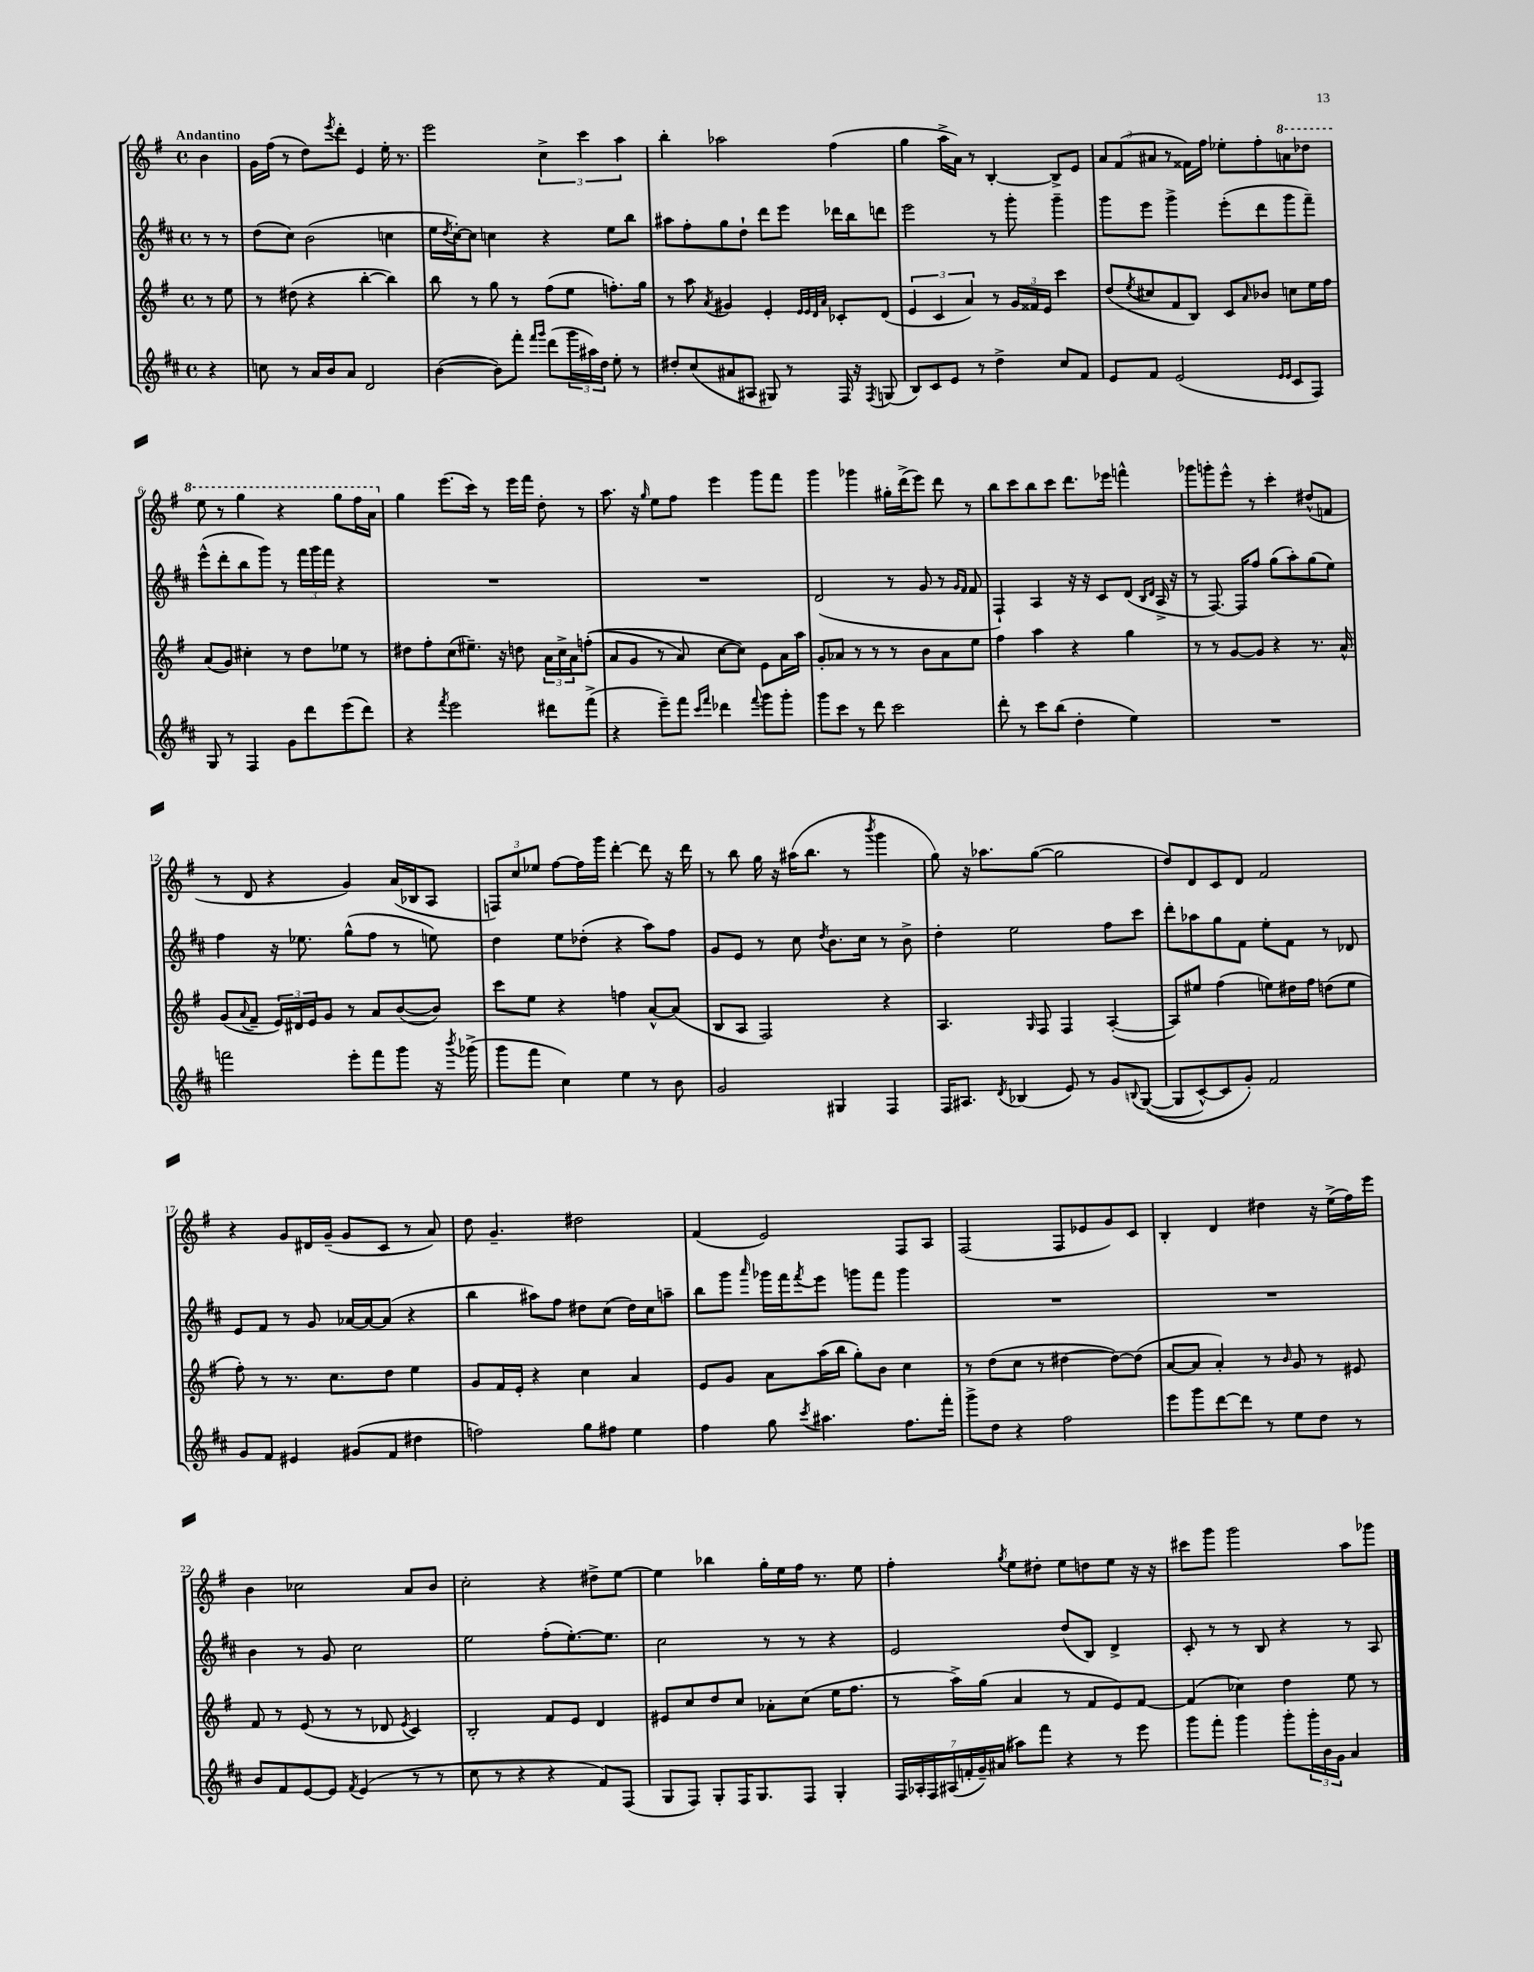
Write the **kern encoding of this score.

**kern	**kern	**kern	**kern
*part4	*part3	*part2	*part1
*staff4	*staff3	*staff2	*staff1
*clefG2	*clefG2	*clefG2	*clefG2
*k[f#c#]	*k[f#]	*k[f#c#]	*k[f#]
*M4/4	*M4/4	*M4/4	*M4/4
*met(c)	*met(c)	*met(c)	*met(c)
=	=	=	=
!	!	!	!LO:TX:a:B:t=Andantino
4r	8r	8r	4b\
.	8ee\	8r	.
=1	=1	=1	=1
8ccn\	8r	(8dd\L	16g\LL
.	.	.	(16ff#\JJ
8r	(8dd#X\	8cc#\J)	8r
16a/LL	4r	(2b\	8dd\L)
16b/J	.	.	.
.	.	.	8qeee/
8a/J	.	.	8ddd'\J
2d/	[4bb'\	.	4e/
.	4bb\])	4ccn\	16ee'\
.	.	.	8.r
=2	=2	=2	=2
([4b\	8bb\	16ee\LL	2eee\
.	.	8qdd/	.
.	.	[16cc#'\J)	.
.	8r	8cc#\J]	.
8b\L])	8gg\	4ccn\	.
8fff#'\J	8r	.	.
16qqfff#/LL	.	.	.
16qqggg/JJ	.	.	.
(8ddd\L	(8ff#\L	4r	6cc^\
24ggg\L	8ee\J	.	.
24aa#X\)	.	.	6ccc\
24dd\JJ	.	.	.
8ee'\	8.ffn'\L)	8ee\L	.
.	.	.	6aa\
8r	.	8bb\J	.
.	16gg\Jk	.	.
=3	=3	=3	=3
8dd#X'/L	8r	8aa#X\L	4bb'\
(8cc#/	8aa\	8ff#'\	.
.	8qa/	.	.
8a#X/	4g#X/	8gg\	2aa-X\
8A#X/J	.	8dd`\J	.
8G#X/)	4e'/	8ddd\L	.
8r	.	8eee\J	.
.	32qqe/LLL	.	.
.	32qqe/	.	.
.	32qqd/	.	.
.	32qqa/JJJ	.	.
16F#/	8c-X'/L	16ddd-X\LL	(4ff#\
16r	.	16bb\J	.
8qF#/	.	.	.
(8Gn/	(8d/J	8dddn\J	.
=4	=4	=4	=4
8B/L)	6e/	2eee\	4gg\
8c#/	.	.	.
.	6c/	.	.
8e/J	.	.	16aa^\LL
.	.	.	16a\JJ)
.	6a/)	.	.
8r	.	.	8r
4dd^\	8r	8r	[4B'/
.	24g/LL	8ggg'\	.
.	24f##X/	.	.
.	24e/JJ	.	.
8cc#/L	4ccc\	4ggg~\	8B^/L]
8f#/J	.	.	8e/J
=5	=5	=5	=5
8e/L	(8dd/L	8ggg\L	12a/L
.	.	.	(12f#/
.	8qee/	.	.
8f#/J	8cc#X/	8eee\J	.
.	.	.	12a#X/J
(2e/	8f#/	4ggg^\	8r
.	8B/J)	.	16f##X\LL)
.	.	.	16ff#\JJ
.	8c/L	(8eee'\L	8ee-X'\L
.	16qqa/	.	.
.	8b-X/J	8ddd\	8ff#'\
16qqe/LL	.	.	.
16qqe/JJ	.	.	.
*	*	*	*8va
8c#/L	8ccn\L	8ggg\	8aan\
8F#/J)	16ee\L	8fff#~\J)	8ddd-X\J
.	16ff#\JJ	.	.
!!LO:LB:g=z
=6	=6	=6	=6
8G/	(8a/L	(8eee^^\L	8eee\
8r	8g/J)	8ddd'\	8r
4F#/	4cc#X'\	8bb\	4ggg\
.	.	8ggg\J)	.
8g\L	8r	8r	4r
8ddd\	8dd\L	24fff#\LL	.
.	.	24ggg\	.
.	.	24fff#\JJ	.
(8eee\	8ee-X\J	4r	8ggg\L
8ddd\J)	8r	.	16fff#\L
.	.	.	16aa\JJ
=7	=7	=7	=7
*	*	*	*X8va
4r	8dd#X\L	1r	4gg\
.	8ff#'\	.	.
8qfff#/	.	.	.
2eee\	(8cc\	.	(8.eee\L
.	8.ee#X~\J)	.	.
.	.	.	16ccc\Jk)
.	.	.	8r
.	16r	.	.
.	8ddn\	.	16eee\LL
.	.	.	16fff#\JJ
8ddd#X\L	24a\LL	.	8dd'\
.	24cc^\	.	.
.	24a\J	.	.
(8fff#^\J	((8ffn'\J	.	8r
=8	=8	=8	=8
4r	8a/L	1r	8.aa\
.	8g/J	.	.
.	.	.	16r
.	.	.	16qqgg/
8eee~\L)	8r	.	8ee\L
8fff#\J	8a/)	.	8ff#\J
16qqccc#/LL	.	.	.
16qqfff#/JJ	.	.	.
4ddd-X\	[8cc\L	.	4eee\
.	8cc\J])	.	.
8qqfff#/	.	.	.
8ggg\L	8e\L	.	8ggg\L
8ggg'\J	16a\L	.	8fff#\J
.	16aa\JJ	.	.
=9	=9	=9	=9
8ggg\L	8g'/L	(2d/	4ggg\
8ccc#\J	8a-X/J	.	.
8r	8r	.	4ggg-X\
8ddd\	8r	.	.
2ccc#\	8r	8r	16gg#X'\LL
.	.	.	(16ddd^\J
.	8b\L	8g/	8eee\J)
.	8a-\	8r	8ddd\
.	.	16qqg/LL	.
.	.	16qqf#/JJ	.
.	8ee\J	8f#/	8r
=10	=10	=10	=10
8ddd'\	4ff#\	4F#`/)	8bb\L
8r	.	.	8ccc\
8ccc#\L	4aa\	4A/	8bb\
(8bb\J	.	.	8ccc\J
4dd'\	4r	16r	8.ddd\L
.	.	16r	.
.	.	8c#/L	.
.	.	.	16eee-X\Jk
4ee\)	4gg\	(8d/J	4fffn^^\
.	.	16qqB/LL	.
.	.	16qqd/JJ	.
.	.	16A^/	.
.	.	16r	.
=11	=11	=11	=11
1r	8r	8r	8ggg-X\L
.	8r	[8.F#/)	8gggn'\
.	[8g/L	.	8eee^^\J
.	.	16F#/KL]	.
.	8g/J]	8ff#/J	8r
.	4r	(8gg\L	4ccc'\
.	.	8aa'\)	.
.	8.r	(8gg\	(8dd#X^^/L
.	.	8ee\J)	8fn/J
.	16a^^/	.	.
!!LO:LB:g=z
=12	=12	=12	=12
2fffn\	(8g/L	4ff#\	8r
.	8qqa/	.	.
.	8f#~/J	.	8d/
.	24e/LL)	16r	4r
.	24d#X/	.	.
.	.	8.ee-X\	.
.	24e/J	.	.
.	8g/J	.	.
8eee'\L	8r	(8gg^^\L	4g/)
8fff\	8a/L	8ff#\J	.
8ggg\J	([8b/	8r	(16a/LL
.	.	.	16B-X/J
16r	8b/J])	8een\)	8A/J
8qbbb/	.	.	.
(16ggg-X^\	.	.	.
=13	=13	=13	=13
8ggg\L	8ccc\L	4dd\	12Fn/L)
.	.	.	12cc/
8fff#\J	8ee\J	.	.
.	.	.	12ee-X/J
4cc#\)	4r	8ee\L	[8ff#\L
.	.	(8dd-X'\J	16ff#\L]
.	.	.	16ggg\JJ
4ee\	4ffn\	4r	[4ddd'\
8r	[8a^^/L	8aa\L)	8ddd\]
8b\	(8a/J]	8ff#\J	16r
.	.	.	16ddd\
=14	=14	=14	=14
2g/	8B/L	8g/L	8r
.	8A/J	8e/J	8bb\
.	2F#/)	8r	16gg\
.	.	.	16r
.	.	8cc#\	(16aa#X\KL
.	.	.	8.bb\J
.	.	8qdd/	.
4G#X/	.	8.b\L	.
.	.	.	8r
.	.	16cc#\Jk	.
.	.	.	8qbbb/
4F#/	4r	8r	4ggg\
.	.	8b^\	.
=15	=15	=15	=15
16F#/KL	4.A/	4dd'\	8gg\)
8.A#X/J	.	.	.
.	.	.	16r
.	.	.	8.aa-X\L
8qd/	.	.	.
(4B-X/	.	2ee\	.
.	16qqG/	.	.
.	8F#/	.	([8gg\J
8e/)	4F#/	.	2gg\]
8r	.	.	.
8g/L	([4A'/	8ff#\L	.
8qqBn/	.	.	.
(([8G/J	.	8ccc#\J	.
=16	=16	=16	=16
8G/L]	8A/L])	8ddd'\L	8dd/L)
[8c#^^/)	8ee#X/J	8aa-X\	8d/
8c#/]	(4ff#\	8gg\	8c/
8g'/J)	.	8f#\J	8d/J
2f#/	8een\L)	8ee'\L	2f#/
.	16dd#X\L	8f#\J	.
.	16ff#\JJ	.	.
.	(8ddn\L	8r	.
.	8ee\J	8d-X/	.
!!LO:LB:g=z
=17	=17	=17	=17
8g/L	8ff#'\)	8e/L	4r
8f#/J	8r	8f#/J	.
4e#X/	8.r	8r	8g/L
.	.	8g/	16d#X/L
.	8.cc\L	.	(16g~/JJ
(8g#X/L	.	[16a-X/LL	8g/L
.	.	16a-/J_	.
8f#/J	8dd\J	(8a-/J]	8c/J
4dd#X\	4ee\	4r	8r
.	.	.	8a/)
=18	=18	=18	=18
2ffn\)	8g/L	4bb\	8dd\
.	16f#/L	.	4.g~/
.	16e'/JJ	.	.
.	4r	8aa#X\L)	.
.	.	8ff#\J	.
8gg\L	4cc\	8dd#X\L	2dd#X\
8ff#X\J	.	(8cc#\J	.
4ee\	4a/	16dd#\LL)	.
.	.	16cc#\J	.
.	.	8aan~\J	.
=19	=19	=19	=19
4ff#\	8e/L	8bb\L	(4f#/
.	8g/J	8ggg\J	.
.	.	16qqaaa/	.
8gg\	8a\L	16ggg-X\LL	2e/)
.	.	16fff#\J	.
8qccc#/	.	8qfff#/	.
4.aa#X\	(16aa\L	8eee\J	.
.	16bb\JJ	.	.
.	8gg'\L)	8gggn\L	.
.	8b\J	8fff#\J	.
8.ff#\L	4cc\	4ggg\	8F#/L
.	.	.	8A/J
16fff#'\Jk	.	.	.
=20	=20	=20	=20
8ggg^\L	8r	1r	(2F#/
8dd\J	(8dd\L	.	.
4r	8cc\J	.	.
.	8r	.	.
2ff#\	[4dd#X\	.	8F#/L
.	.	.	8e-X/
.	8dd#\L_)	.	8g/)
.	(8dd#\J]	.	8c/J
=21	=21	=21	=21
8eee\L	[8a/L	1r	4B'/
8ggg\	8a/J]	.	.
[8ddd\	4a'/)	.	4d/
8ddd\J]	.	.	.
8r	8r	.	4dd#X\
.	16qqb/	.	.
8ee\L	8g/	.	.
8dd\J	8r	.	16r
.	.	.	(16ee^\LL
8r	8e#X/	.	16ff#\)
.	.	.	16eee\JJ
!!LO:LB:g=z
=22	=22	=22	=22
8b/L	8f#/	4b\	4b\
8f#/	8r	.	.
[8e/	(8e/	8r	2cc-X\
8e/J]	8r	8g/	.
8qf#/	.	.	.
(4e/	8r	2cc#\	.
.	8d-X/	.	.
.	8qe/	.	.
8r	4c/)	.	8a/L
8r	.	.	8b/J
=23	=23	=23	=23
8cc#\	2B'/	2ee\	2cc'\
8r	.	.	.
4r	.	.	.
4r	8f#/L	(8ff#'\L	4r
.	8e/J	[8.ee'\)	.
8f#/L)	4d/	.	8dd#X^\L
.	.	8.ee\J]	.
(8F#/J	.	.	[8ee\J
=24	=24	=24	=24
8G/L	8e#X/L	2cc#\	4ee\]
8F#/J)	8cc/	.	.
8G'/L	8dd/	.	4bb-X\
16F#/K	8cc/J	.	.
8.G/	.	.	.
.	8a-X'\L	8r	16gg'\LL
.	.	.	16ee\
8F#/J	(8cc\J	8r	16ff#\JJ
.	.	.	8.r
4G'/	16ee\KL	4r	.
.	8.ff#\J	.	.
.	.	.	8ee\
=25	=25	=25	=25
28F#/LL	8r	2e/	4ff#'\
28A-X'/	.	.	.
28F#/	.	.	.
(28A#X/	.	.	.
.	16aa^\LL)	.	.
28fn'/	.	.	.
28g~/)	.	.	.
.	(16gg\JJ	.	.
(28a#X/JJ	.	.	.
.	.	.	8qgg/
8aa#X\L)	4a/	.	8ee\L
8fff#\J	.	.	8dd#X'\J
4r	8r	(8dd/L	8ee\L
.	8f#/L	8B/J)	8ddn\
8r	8e/)	4d^/	8ee\J
8eee\	[8f#/J	.	16r
.	.	.	16r
=26	=26	=26	=26
8ggg\L	(4f#/]	8c#'/	8ccc#X\L
8fff#'\J	.	8r	8ggg\J
4ggg\	4cc-X\)	8r	2ggg\
.	.	8B/	.
8ggg'\L	4dd\	4r	.
24ggg'\L	.	.	.
24b\	.	.	.
24g\JJ	.	.	.
4a/	8ee\	8r	8aa\L
.	8r	8A/	8ggg-X\J
==	==	==	==
*-	*-	*-	*-
